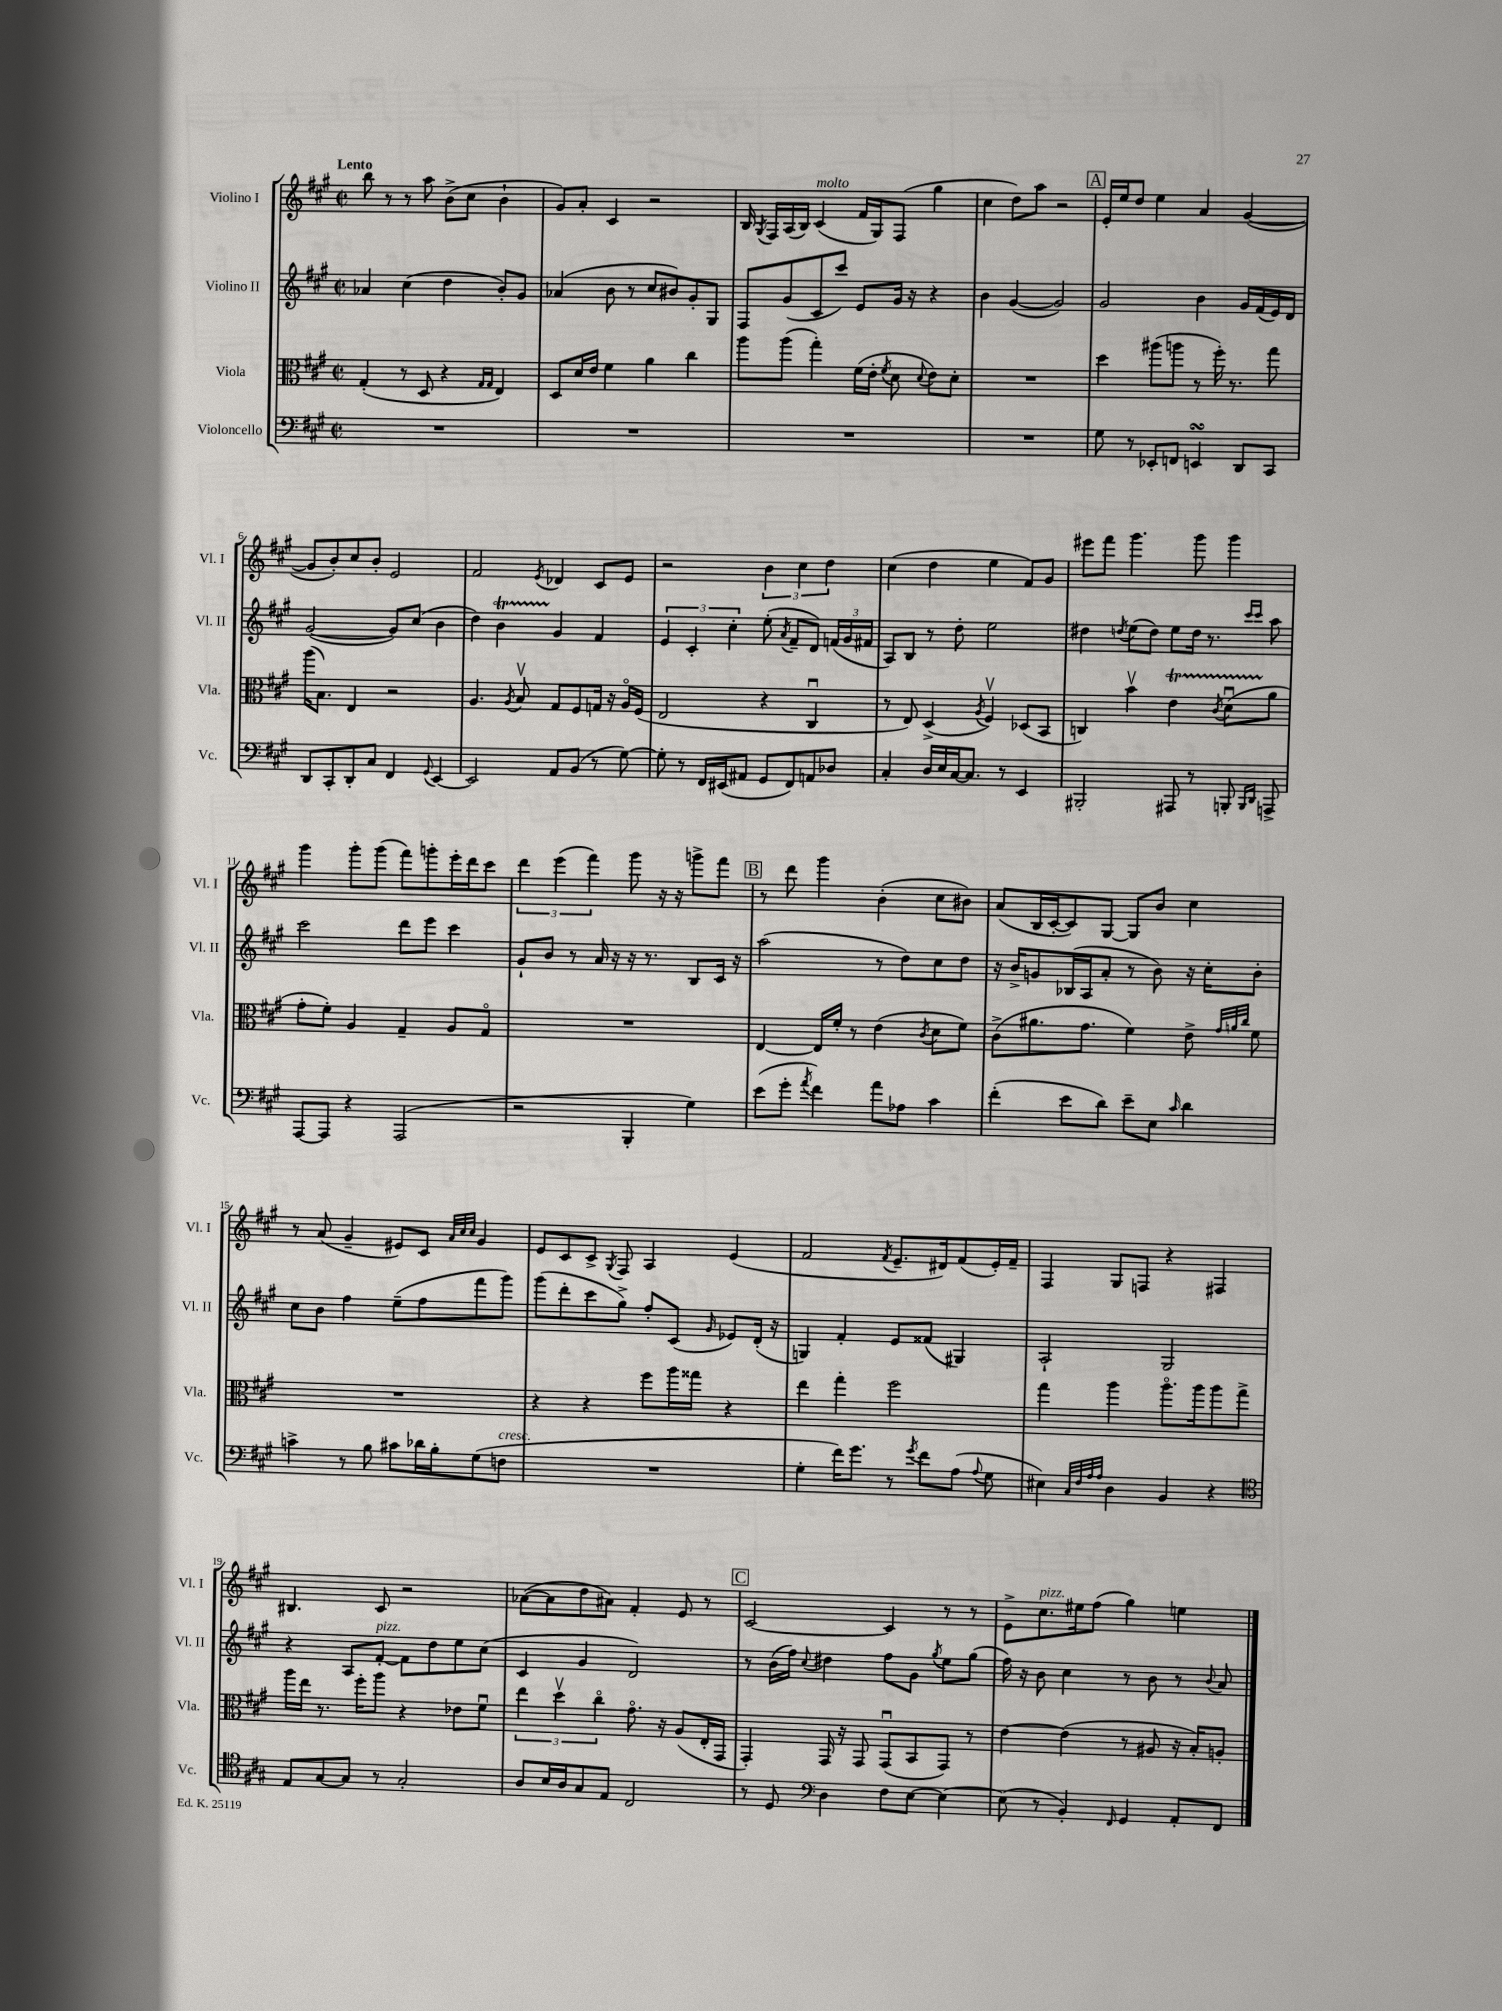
<<
\new StaffGroup <<
\new Staff = "s0" \with { instrumentName = "Violino I" shortInstrumentName = "Vl. I" } {
    \clef treble \key a \major \defaultTimeSignature \time 2/2 \tempo "Lento"
    \autoBeamOff b''8 r8 r8 a''8 b'8[->( cis''8] b'4-! |
    gis'8[) a'8]-. cis'4 r2 |
    b16 \acciaccatura { gis8 } fis16[ a16( b16]) cis'4^\markup { \italic "molto" }( fis'16[ gis16) fis8]( gis''4 |
    cis''4 d''8[) a''8] r2 |
    \mark \markup { \box "A" } e'16[-. e''16 d''8] e''4 a'4 gis'4~( |
    gis'8[ b'8-.) cis''8 b'8]-. e'2 |
    fis'2 \acciaccatura { e'8 } des'4 cis'8[ e'8] |
    r2 \tuplet 3/2 { b'4 cis''4 d''4 } |
    cis''4( d''4 e''4 fis'8[) gis'8] |
    eis'''8[ fis'''8] gis'''4. gis'''8 gis'''4 |
    gis'''4 gis'''8[-. gis'''8]( fis'''8[) g'''8-. e'''16-. d'''16 cis'''8] |
    \tuplet 3/2 { d'''4 e'''4( fis'''4) } gis'''8 r16 r16 g'''8[-> fis'''8] |
    \mark \markup { \box "B" } r8 d'''8 gis'''4 b'4-.( cis''8[ bis'8]) |
    a'8[( b16 cis'16~-. cis'8) gis8]~ gis8[ b'8] cis''4 |
    r8 a'8( gis'4-- eis'8[) cis'8] \grace { a'32[ cis''32 cis''32] } gis'4 |
    e'8[ cis'8 cis'8]-> \acciaccatura { gis8 } fis8 a4 e'4( |
    fis'2 \acciaccatura { fis'8 } e'8.[-- dis'16) fis'8( e'16-.) fis'16]-- |
    fis4 gis8[ f8] r4 fis4 |
    bis4. cis'8 r2 |
    aes'8[~( aes'8 d''8 ais'8]) fis'4-. e'8 r8 |
    \mark \markup { \box "C" } cis'2~ cis'4 r8 r8 |
    e'8[-> cis''8.^\markup { \italic "pizz." } eis''16 fis''8]( gis''4) e''4 \bar "|." |
}
\new Staff = "s1" \with { instrumentName = "Violino II" shortInstrumentName = "Vl. II" } {
    \clef treble \key a \major \defaultTimeSignature \time 2/2
    \autoBeamOff aes'4 cis''4( d''4 b'8[-.) gis'8] |
    aes'4( b'8 r8 cis''8[ bis'8) gis'8-. gis8] |
    fis8[ gis'8( cis'8 cis'''8]) e'8[ gis'16] r16 r4 |
    b'4 gis'4~( gis'2) |
    \mark \markup { \box "A" } gis'2 b'4 gis'16[ fis'16( e'16) d'16] |
    gis'2~( gis'8[) cis''8]( b'4 |
    d''4) b'4\startTrillSpan gis'4\stopTrillSpan fis'4 |
    \tuplet 3/2 { e'4 cis'4-. cis''4-. } e''8-.( \acciaccatura { a'8 } fis'8[-- d'8]) \tuplet 3/2 { f'16[( gis'16 fis'16] } |
    a8[) b8] r8 d''8-. e''2 |
    dis''4 \acciaccatura { d''8 } e''8[( d''8]) e''8[ d''16] r8. \grace { cis'''16[ cis'''16] } a''8 |
    cis'''2 d'''8[ e'''8] cis'''4 |
    gis'8[-! b'8] r8 a'16 r16 r16 r8. b8[ cis'16] r16 |
    \mark \markup { \box "B" } a''2( r8 d''8[) cis''8 d''8] |
    r16 b'16[-> g'8 bes16( a16 a'8]-. r8 b'8) r16 cis''16[-. b'8]-. |
    cis''8[ b'8] fis''4 e''8[--( fis''8 fis'''8 gis'''8]) |
    gis'''8[( d'''8-. cis'''8 gis''8]->) fis''8[-. cis'8]( \grace { gis'16 } ees'8[) d'16]-.( r16 |
    g4) fis'4-. e'8[ fisis'8]( gis4) |
    a2-! gis2 |
    r4 a8[ fis'8]~-.^\markup { \italic "pizz." } fis'8[ d''8 e''8 cis''8]( |
    cis'4 gis'4 d'2) |
    \mark \markup { \box "C" } r8 b'16[( fis''16]) \appoggiatura { cis''8 } dis''4 fis''8[ gis'8] \acciaccatura { gis''8 } e''8[ gis''8]( |
    fis''16) r16 b'8 cis''4 r8 b'8 r8 \appoggiatura { b'8 } a'8 \bar "|." |
}
\new Staff = "s2" \with { instrumentName = "Viola" shortInstrumentName = "Vla." } {
    \clef alto \key a \major \defaultTimeSignature \time 2/2
    \autoBeamOff gis4-.( r8 d8 r4 \grace { gis16[ gis16] } e4) |
    d8[ d'16 e'16] fis'4 a'4 cis''4 |
    a''8[ a''8]( gis''4-.) fis'16[( e'16]-. \acciaccatura { fis'8 } d'8 \appoggiatura { d'8 } e'8[) d'8]-. |
    R1 |
    \mark \markup { \box "A" } d''4 ais''8[( a''8] r8 fis''16-.) r8. gis''8 |
    a''16[( b8.]) e4 r2 |
    a4. \acciaccatura { a8 } b8\upbow gis8[ fis8 g16] r16 a16[\flageolet fis16]( |
    e2 r4 cis4\downbow |
    r8 e8) d4->( \acciaccatura { a8 } fis4\upbow) des8[( b,8] |
    c4) b'4\upbow e'4\startTrillSpan \acciaccatura { cis'8 } d'8[\downbow( a'8]\stopTrillSpan |
    gis'8[-. fis'8]-.) a4 gis4-- a8[ gis8]\flageolet |
    R1 |
    \mark \markup { \box "B" } e4~ e16[ fis'16]-. r8 e'4( \acciaccatura { cis'8 } d'8[ fis'8]) |
    cis'8[->( ais'8. gis'8.] fis'4) e'8-> \grace { gis'32[ a'32 cis''32] } fis'8 |
    R1 |
    r4 r4 fis''8[ a''16 gisis''16] r4 |
    e''4 gis''4-. fis''2 |
    gis''4 a''4 a''8.[\flageolet a''16 a''8 gis''8]-> |
    a''16[ e''16] r8. fis''16[-. a''8] r4 ees'8[ fis'8]\downbow |
    \tuplet 3/2 { e''4 d''4\upbow cis''4\flageolet } gis'8.\flageolet r16 a8[( e16-. gis,16] |
    \mark \markup { \box "C" } gis,4-.) gis,16 r16 gis,8 gis,8[\downbow( b,8 gis,8]) r8 |
    e'4~ e'4( r8 ais8 r16 b16[-.) a8]-. \bar "|." |
}
\new Staff = "s3" \with { instrumentName = "Violoncello" shortInstrumentName = "Vc." } {
    \clef bass \key a \major \defaultTimeSignature \time 2/2
    \autoBeamOff R1 |
    R1 |
    R1 |
    R1 |
    \mark \markup { \box "A" } gis8 r8 ees,8[-. f,8] e,4\turn d,8[ cis,8] |
    d,8[ cis,8-. d,8-. cis8] fis,4 \appoggiatura { gis,8 } e,4~ |
    e,2 a,8[ b,8]( r8 gis8~) |
    gis8-. r8 fis,16[ eis,16( ais,8] gis,8[ fis,8) a,8 des8] |
    cis4-. d16[ e16 cis16~ cis8.] r8 e,4 |
    bis,,2-. ais,,8 r8 b,,8-. \grace { b,,16[ d,16] } a,,8-> |
    a,,8[~ a,,8] r4 a,,2( |
    r2 b,,4-. gis4) |
    \mark \markup { \box "B" } e'8[( gis'8]-. \acciaccatura { a'8 } fis'4) a'8[ aes8] cis'4 |
    fis'4-.( e'8[ d'8]) e'8[-- e8] \grace { cis'16 } d'4 |
    c'4-> r8 b8 cis'8[ des'16 b16-. gis8( f8]^\markup { \italic "cresc." } |
    R1 |
    gis4-. fis'16[) gis'8.] r8 \acciaccatura { gis'8 } fis'8[ a8]( \appoggiatura { a8 } gis8 |
    eis4) \grace { cis32[ fis32 a32 a32] } d4 b,4 r4 |
    \clef tenor e8[ gis8~ gis8] r8 gis2-. |
    a8[ b16 a16 gis8 e8] cis2 |
    \mark \markup { \box "C" } r8 d8 \clef bass d4 fis8[ e8]~ e4~ |
    e8( r8 b,4-.) \grace { fis,16 } gis,4 a,8[-. fis,8] \bar "|." |
}
>>
>>
